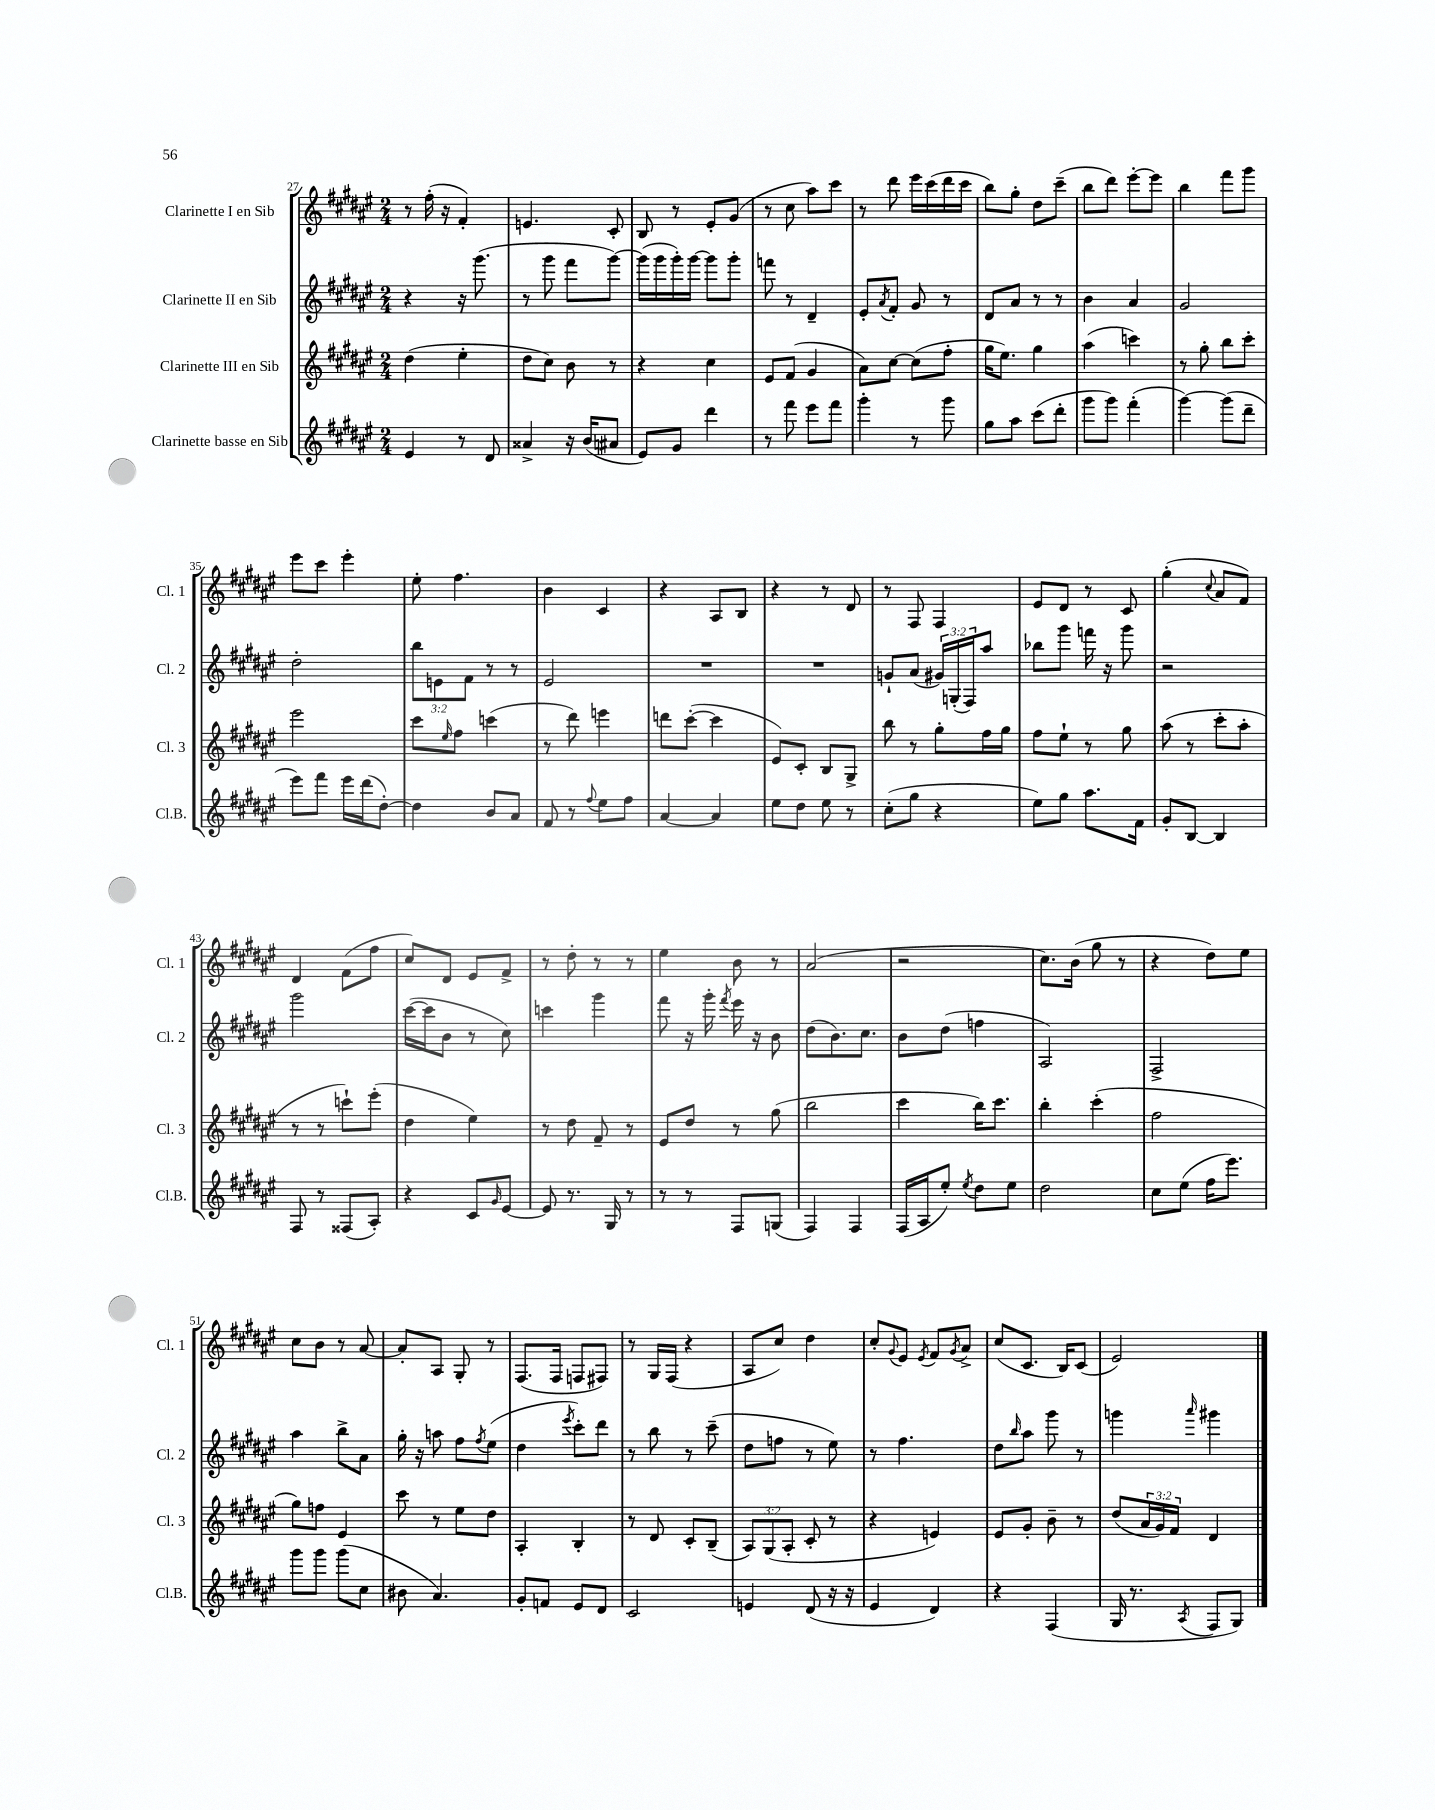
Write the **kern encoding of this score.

**kern	**kern	**kern	**kern
*part4	*part3	*part2	*part1
*staff4	*staff3	*staff2	*staff1
*I"Clarinette basse en Sib	*I"Clarinette III en Sib	*I"Clarinette II en Sib	*I"Clarinette I en Sib
*I'Cl.B.	*I'Cl. 3	*I'Cl. 2	*I'Cl. 1
*clefG2	*clefG2	*clefG2	*clefG2
*k[f#c#g#d#a#e#]	*k[f#c#g#d#a#e#]	*k[f#c#g#d#a#e#]	*k[f#c#g#d#a#e#]
*M2/4	*M2/4	*M2/4	*M2/4
=27	=27	=27	=27
4e#/	(4dd#\	4r	8r
.	.	.	(16ff#'\
.	.	.	16r
8r	4ee#'\	16r	4f#'/)
.	.	(8.ggg#\	.
8d#/	.	.	.
=28	=28	=28	=28
4a##X^/	8dd#\L	8r	4.en/
.	8cc#\J)	8ggg#\	.
16r	8b\	8fff#\L	.
(16b/KL	.	.	.
8a#X/J	8r	[8ggg#\J)	8c#'/
=29	=29	=29	=29
8e#/L)	4r	(16ggg#\LL]	8B/
.	.	16ggg#\	.
8g#/J	.	16ggg#'\)	8r
.	.	[16ggg#\JJ	.
4ddd#\	4cc#\	8ggg#\L]	8e#'/L
.	.	8ggg#'\J	(8g#/J
=30	=30	=30	=30
8r	8e#/L	8fffn\	8r
8fff#\	(8f#/J	8r	8cc#\
8eee#\L	4g#/	4d#~/	8aa#\L)
8fff#\J	.	.	8ccc#\J
=31	=31	=31	=31
4ggg#'\	8a#\L)	8e#'/L	8r
.	.	8qa#/	.
.	[8cc#\J	8f#'/J	8ddd#\
8r	(8cc#\L]	8g#/	16eee#\LL
.	.	.	(16ccc#\
8ggg#\	8ff#'\J	8r	16ddd#\
.	.	.	16ccc#\JJ
=32	=32	=32	=32
8gg#\L	16gg#\KL	8d#/L	8bb\L)
.	8.ee#\J)	.	.
8aa#\J	.	8a#/J	8gg#'\J
(8ccc#\L	4gg#\	8r	8dd#\L
8ddd#'\J	.	8r	(8ccc#~\J
=33	=33	=33	=33
8ggg#\L	(4aa#\	4b\	8bb\L
8ggg#\J)	.	.	8ddd#\J)
(4fff#'\	4cccn\)	4a#/	[8eee#'\L
.	.	.	8eee#\J]
=34	=34	=34	=34
[4ggg#\)	8r	2g#/	4bb\
.	8gg#'\	.	.
(8ggg#\L]	8bb\L	.	8fff#\L
8ddd#~\J	8ccc#'\J	.	8ggg#\J
!!LO:LB:g=z
=35	=35	=35	=35
8eee#\L)	2eee#\	2dd#'\	8eee#\L
8fff#\J	.	.	8ccc#\J
16eee#\LL	.	.	4eee#'\
(16ddd#\J	.	.	.
[8dd#'\J)	.	.	.
=36	=36	=36	=36
4dd#\]	8ccc#\L	12bb\L	8ee#'\
.	.	12en\	.
.	16qqee#/	.	.
.	8ff#\J	.	4.ff#\
.	.	12f#\J	.
8b/L	(4cccn\	8r	.
8a#/J	.	8r	.
=37	=37	=37	=37
8f#/	8r	2e#/	4b\
8r	8ddd#\)	.	.
8qqff#/	.	.	.
8ee#\L	4eeen\	.	4c#/
8ff#\J	.	.	.
=38	=38	=38	=38
[4a#/	8dddn\L	2r	4r
.	([8ccc#'\J	.	.
4a#/]	4ccc#\]	.	8A#/L
.	.	.	8B/J
=39	=39	=39	=39
8ee#\L	8e#/L)	2r	4r
8dd#\J	8c#'/J	.	.
8ee#\	8B/L	.	8r
8r	8G#^/J	.	8d#/
=40	=40	=40	=40
(8cc#'\L	8bb\	8gn`/L	8r
8gg#\J	8r	(8a#/J	8F#/
4r	8gg#'\L	24g#X/LL)	4F#/
.	.	(24Gn'/	.
.	.	24F#/J)	.
.	16ff#\L	8aa#/J	.
.	16gg#\JJ	.	.
=41	=41	=41	=41
8ee#\L)	8ff#\L	8bb-X\L	8e#/L
8gg#\J	8ee#`\J	8ggg#\J	8d#/J
8.aa#\L	8r	16fffn\	8r
.	.	16r	.
.	8gg#\	8ggg#\	8c#/
16f#\Jk	.	.	.
=42	=42	=42	=42
8g#'/L	(8aa#\	2r	(4gg#'\
[8B/J	8r	.	.
.	.	.	8qqcc#/
4B/]	8ccc#'\L	.	8a#/L
.	8aa#'\J	.	8f#/J)
!!LO:LB:g=z
=43	=43	=43	=43
8F#/	8r	2ggg#\	4d#/
8r	8r	.	.
(8F##X/L	8cccn`\L)	.	(8f#\L
8A#'/J)	(8eee#'\J	.	8ff#\J
=44	=44	=44	=44
4r	4dd#\	([16ccc#\LL	8cc#/L)
.	.	16ccc#\J]	.
.	.	8b\J	8d#/J
8c#/L	4ee#\)	8r	8e#/L
16qqg#/	.	.	.
[8e#/J	.	8cc#\)	8f#^/J
=45	=45	=45	=45
8e#/]	8r	4cccn\	8r
8.r	8dd#\	.	8dd#'\
.	8f#~/	4ggg#\	8r
16G#/	.	.	.
8r	8r	.	8r
=46	=46	=46	=46
8r	8e#/L	8fff#\	4ee#\
8r	8dd#/J	16r	.
.	.	16ggg#'\	.
.	.	8qfff#/	.
8F#/L	8r	16eee#\	8b\
.	.	16r	.
(8Gn/J	(8gg#\	8b\	8r
=47	=47	=47	=47
4F#/)	2bb\	(8dd#\L	(2a#/
.	.	8.b\)	.
4F#/	.	.	.
.	.	8.cc#\J	.
=48	=48	=48	=48
(16F#/LL	4ccc#\	8b\L	2r
16A#/J	.	.	.
8ee#'/J)	.	(8dd#\J	.
8qee#/	.	.	.
8dd#\L	16bb\KL)	4ffn\	.
.	8.ccc#\J	.	.
8ee#\J	.	.	.
=49	=49	=49	=49
2dd#\	4bb'\	2A#/)	8.cc#\L)
.	.	.	(16b\Jk
.	(4ccc#'\	.	8gg#\
.	.	.	8r
=50	=50	=50	=50
8cc#\L	2ff#\	2F#^/	4r
(8ee#\J	.	.	.
16ff#\KL	.	.	8dd#\L)
8.eee#\J)	.	.	.
.	.	.	8ee#\J
!!LO:LB:g=z
=51	=51	=51	=51
8ggg#\L	8gg#\L)	4aa#\	8cc#\L
8ggg#\J	8ffn\J	.	8b\J
(8ggg#\L	4e#/	8bb^\L	8r
8cc#\J	.	8a#\J	[8a#/
=52	=52	=52	=52
8b#X\	8ccc#\	16gg#'\	8a#'/L]
.	.	16r	.
4.a#/)	8r	8aan\	8A#/J
.	8ee#\L	8ff#\L	8G#'/
.	.	8qff#/	.
.	8dd#\J	(8ee#\J	8r
=53	=53	=53	=53
8g#'/L	4A#'/	4dd#\	(8.F#/L
8fn/J	.	.	.
.	.	.	16F#/Jk
.	.	8qeee#/	.
8e#/L	4B'/	8ccc#'\L)	8Fn/L
8d#/J	.	8ddd#\J	8F#X/J)
=54	=54	=54	=54
2c#/	8r	8r	8r
.	8d#/	8bb\	16G#/LL
.	.	.	(16F#/JJ
.	8c#'/L	8r	4r
.	(8B~/J	(8ccc#~\	.
=55	=55	=55	=55
4en/	12A#/L)	8dd#\L	8A#/L
.	(12G#/	.	.
.	.	8ffn\J	8cc#/J)
.	12A#'/J	.	.
(8d#/	8c#'/	8r	4dd#\
16r	8r	8ee#\)	.
16r	.	.	.
=56	=56	=56	=56
4e#/	4r	8r	8cc#'/L
.	.	.	8qqg#/
.	.	4.ff#\	8e#/J
.	.	.	8qe#/
4d#/)	4en/)	.	8f#/L
.	.	.	8qg#/
.	.	.	8a#^/J
=57	=57	=57	=57
4r	8e#/L	8dd#\L	(8cc#/L
.	.	16qqbb/	.
.	8g#'/J	8aa#\J	8.c#/J
(4F#/	8b~\	8ggg#\	.
.	.	.	16B/KL)
.	8r	8r	(8c#/J
=58	=58	=58	=58
16G#/	(8dd#/L	4gggn\	2e#/)
8.r	.	.	.
.	24a#/L	.	.
.	24g#/)	.	.
.	24f#/JJ	.	.
8qA#/	.	16qqaaa#/	.
8F#/L	4d#/	4ggg#X\	.
8G#/J)	.	.	.
==	==	==	==
*-	*-	*-	*-
